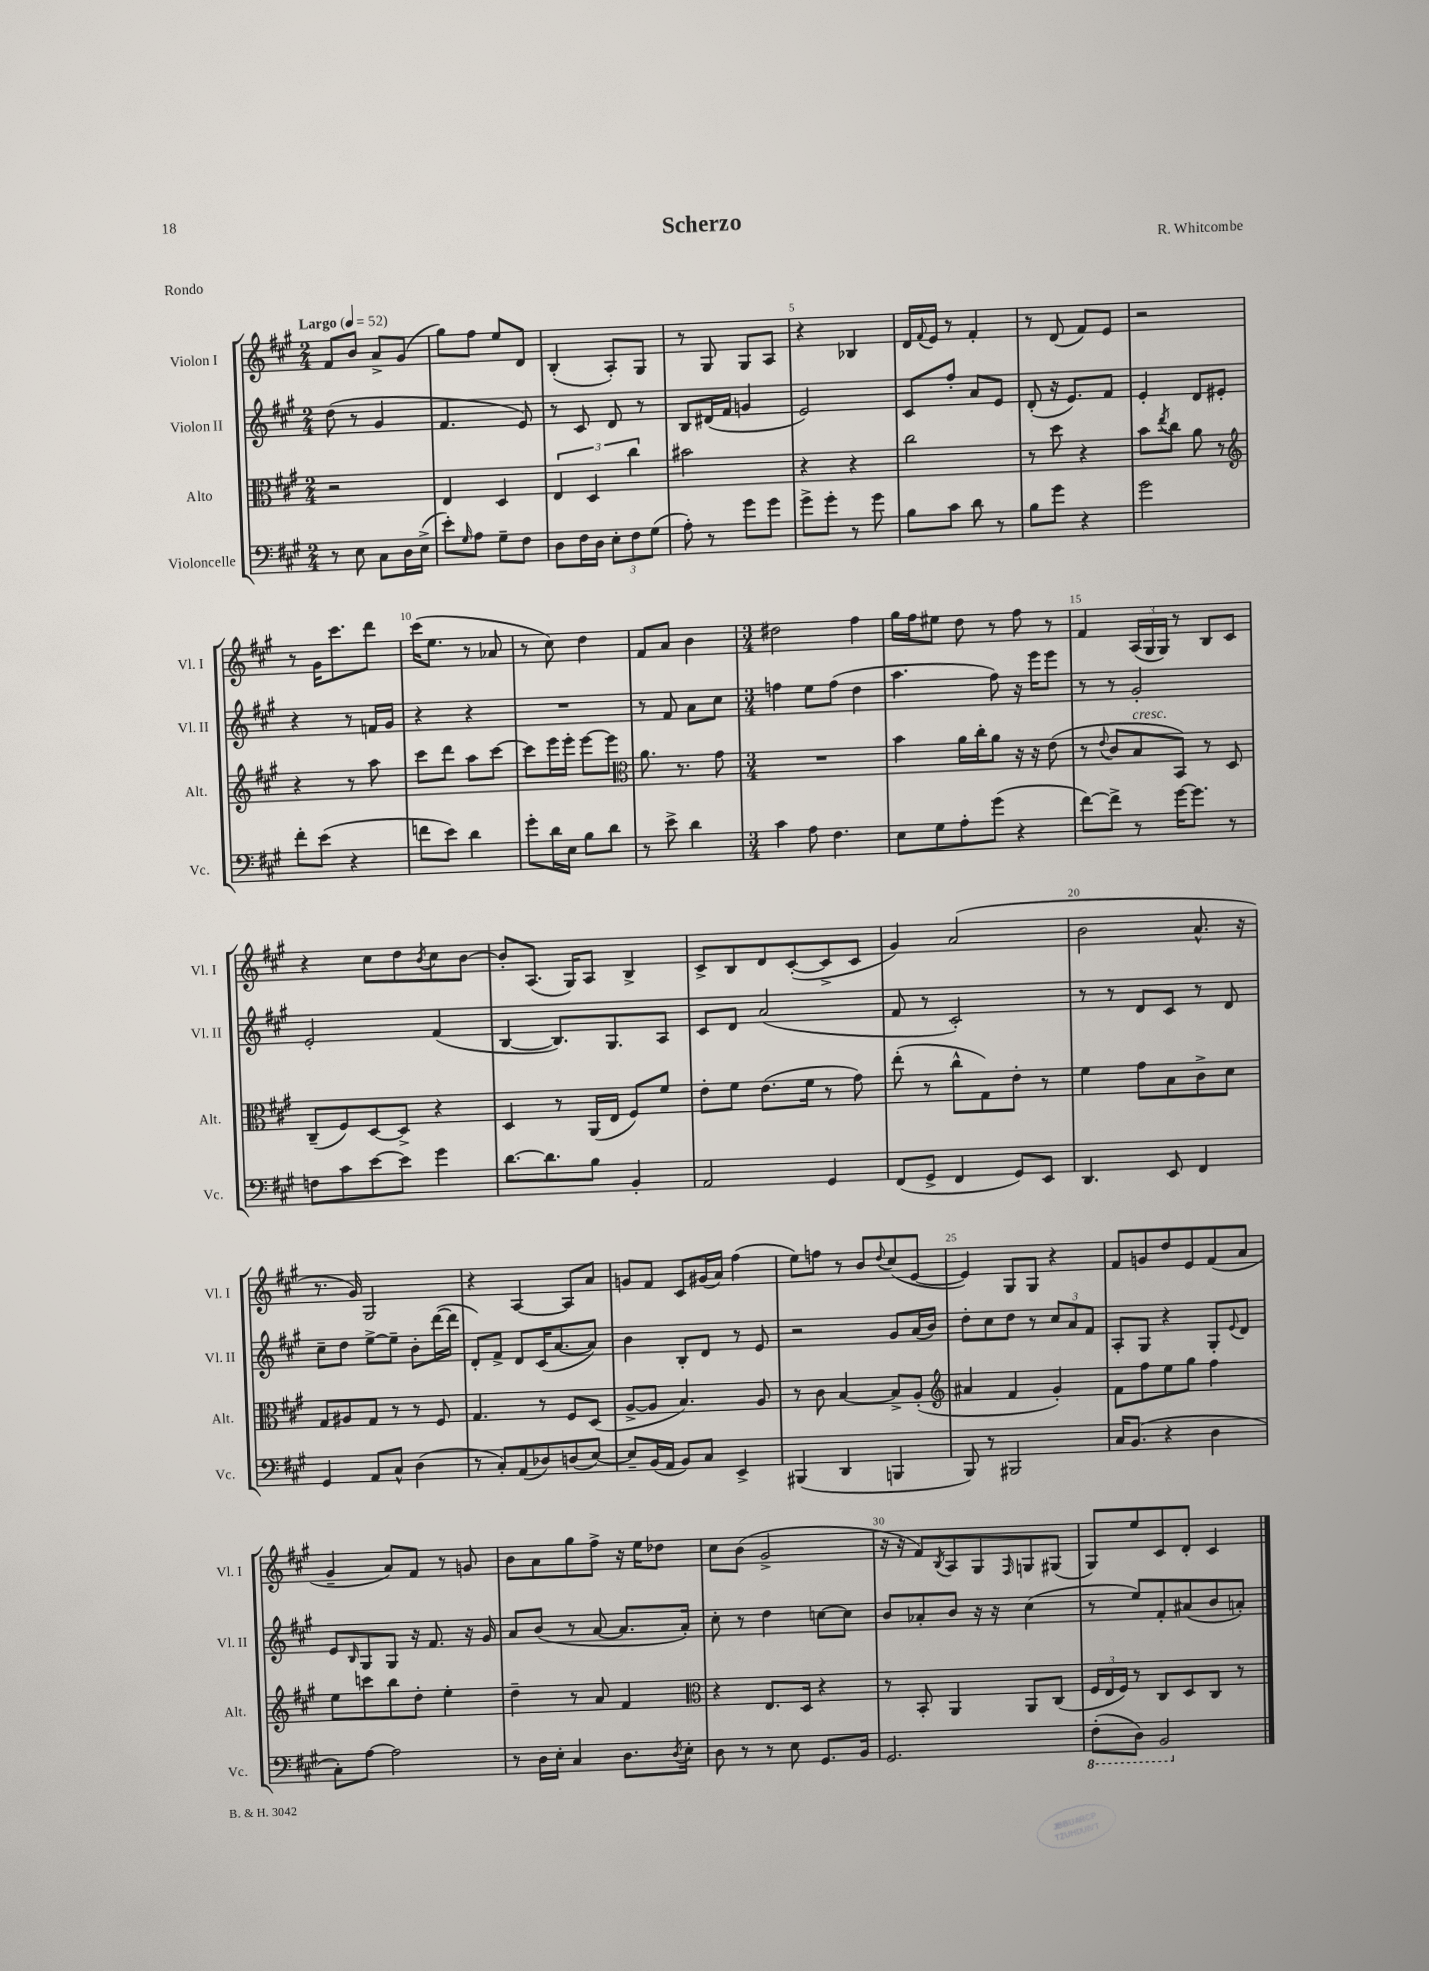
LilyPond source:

\header { title = "Scherzo" composer = "R. Whitcombe" piece = "Rondo" }
<<
\new StaffGroup <<
\new Staff = "s0" \with { instrumentName = "Violon I" shortInstrumentName = "Vl. I" } {
    \clef treble \key a \major \numericTimeSignature \time 2/4 \tempo "Largo" 4 = 52
    fis'8 b'8 a'8-> gis'8( |
    gis''8) fis''8 e''8 d'8 |
    b4-.( a8-.) gis8 |
    r8 gis8 gis8 a8 |
    r4 bes4 |
    d'16 \appoggiatura { fis'8 } e'16 r8 fis'4-. |
    r8 d'8( fis'8) e'8 |
    r2 |
    r8 gis'16 cis'''8. d'''8 |
    cis'''16( e''8. r8 aes'8 |
    r8 cis''8) d''4 |
    fis'8 a'8 b'4 |
    \numericTimeSignature \time 3/4 dis''2 fis''4 |
    gis''16 fis''16 eis''8 d''8 r8 fis''8 r8 |
    fis'4 \tuplet 3/2 { a16( gis16 gis16) } r8 b8 cis'8 |
    r4 cis''8 d''8 \acciaccatura { b'8 } cis''8 b'8~ |
    b'8-. a8.( gis16) a8 b4-> |
    cis'8-> b8 d'8 cis'8~-.( cis'8-> cis'8 |
    gis'4) a'2( |
    b'2 a'8.-^ r16 |
    r8. gis'16) gis2 |
    r4 a4~ a8 a'8 |
    g'8 fis'8 cis'8 gis'16( a'16) fis''4( |
    e''8) f''8 r8 b'8 \appoggiatura { d''8 } cis''8( e'8~ |
    e'4) gis8 gis8 r4 |
    fis'8 g'8 d''8 e'8 fis'8( a'8 |
    gis'4-- a'8) fis'8 r8 g'8 |
    b'8 a'8 gis''8 fis''8-> r16 e''16 des''8 |
    cis''8 b'8( gis'2-> |
    r16 r16 fis'8) \acciaccatura { b8 } a8 gis8 \grace { fis16 } g8 gis8( |
    gis8) e''8 cis'8 d'8-. cis'4 \bar "|." |
}
\new Staff = "s1" \with { instrumentName = "Violon II" shortInstrumentName = "Vl. II" } {
    \clef treble \key a \major \numericTimeSignature \time 2/4
    d''8( r8 gis'4 |
    fis'4. e'8) |
    r8 cis'8 d'8 r8 |
    b8 dis'16( fis'16 g'4 |
    e'2) |
    cis'8 fis''8-. a'8 e'8 |
    d'8-.( r16 e'8.) fis'8 |
    e'4-. d'8 eis'8-. |
    r4 r8 f'16 gis'16 |
    r4 r4 |
    R2 |
    r8 fis'8 a'8 cis''8 |
    \numericTimeSignature \time 3/4 f''4 e''8 f''8( d''4 |
    a''4. fis''8) r16 e'''16 e'''8 |
    r8 r8 gis'2-. |
    e'2-. fis'4( |
    b4~ b8.) gis8. a8 |
    cis'8 d'8 a'2( |
    fis'8 r8 cis'2-.) |
    r8 r8 d'8 cis'8 r8 d'8 |
    cis''8-- d''8 e''8~-> e''8-- b'8-. d'''16~( d'''16 |
    d'8-.) fis'8-> d'8 cis'16( a'8.~ a'8) |
    b'4 b8-. d'8 r8 e'8 |
    r2 gis'8 a'16( b'16) |
    d''8-. cis''8 d''8 r8 \tuplet 3/2 { cis''8 a'8 fis'8 } |
    a8-. gis8 r4 gis8-. \appoggiatura { e'8 } d'8 |
    e'8 \grace { b16 } gis8 gis8 r16 fis'8. r16 gis'16 |
    a'8 b'8( r8 a'8~ a'8. a'16-.) |
    cis''8-. r8 d''4 c''8~ c''8 |
    b'8 aes'8-. b'8 r16 r16 cis''4( |
    r8 e''8) fis'8-. ais'8( b'8 a'8-.) \bar "|." |
}
\new Staff = "s2" \with { instrumentName = "Alto" shortInstrumentName = "Alt." } {
    \clef alto \key a \major \numericTimeSignature \time 2/4
    r2 |
    e4 d4 |
    \tuplet 3/2 { e4 d4 cis''4 } |
    bis'2 |
    r4 r4 |
    cis''2 |
    r8 d''8 r4 |
    b'8 \acciaccatura { e''8 } cis''8 a'8 r8 |
    \clef treble r4 r8 a''8 |
    cis'''8 d'''8 a''8 cis'''8~ |
    cis'''8 e'''16 e'''16-. e'''8~ e'''8 |
    \clef alto a'8. r8. gis'8 |
    \numericTimeSignature \time 3/4 R2. |
    b'4 a'16 cis''16-. a'8 r16 r16 e'8( |
    r8 \appoggiatura { e'8 } cis'8 b8^\markup { \italic "cresc." } b,8) r8 d8 |
    cis8--( fis8) d8~ d8-> r4 |
    d4 r8 a,16( e16 fis8) fis'8 |
    e'8-. fis'8 e'8.( fis'16 r8 gis'8) |
    e''8-.( r8 cis''8-^ gis8) e'8-. r8 |
    fis'4 gis'8 b8 cis'8-> d'8 |
    gis8 ais8 gis8 r8 r8 fis8 |
    gis4. r8 fis8 d8( |
    a8~-> a8 b4.) a8 |
    r8 cis'8 b4~ b8-> a8-.( |
    \clef treble ais'4 fis'4 gis'4-.) |
    fis'8 fis''8 e''8 gis''8 fis''4 |
    e''8 c'''8 b''8 d''8-. e''4-. |
    d''4-- r8 a'8 fis'4 |
    \clef alto r4 e8. d16 r4 |
    r8 b,8-. a,4 a,8 cis8( |
    \tuplet 3/2 { fis16 e16 fis16) } r8 cis8 d8 cis8 r8 \bar "|." |
}
\new Staff = "s3" \with { instrumentName = "Violoncelle" shortInstrumentName = "Vc." } {
    \clef bass \key a \major \numericTimeSignature \time 2/4
    r8 e8 cis8 d16 e16->( |
    e'8-.) \grace { gis16 } a8 gis8-- fis8 |
    d8 fis16 d16 \tuplet 3/2 { e8-. fis8 gis8( } |
    a8-.) r8 gis'8 gis'8 |
    gis'8-> gis'8-. r8 gis'8 |
    b8 cis'8 d'8 r8 |
    b8 gis'8 r4 |
    gis'2 |
    fis'8-. e'8( r4 |
    f'8 e'8) d'4 |
    gis'8-. d'16 e16 b8 d'8 |
    r8 e'8-> d'4 |
    \numericTimeSignature \time 3/4 cis'4 a8 fis4. |
    e8 gis8 a8-. gis'8( r4 |
    fis'8~) fis'8-> r8 gis'16~ gis'8. r8 |
    f8 cis'8 e'8~ e'8 gis'4 |
    d'8.~ d'8. b8 b,4-. |
    a,2 gis,4 |
    fis,8( gis,8-> fis,4 gis,8) e,8 |
    d,4. e,8 fis,4 |
    gis,4 a,8 cis8-^ d4( |
    r8 cis8-.) a,8( des8) d8( e8~) |
    e8-- b,16( a,16 b,8) cis8 e,4-> |
    bis,,4( d,4 b,,4 |
    b,,8) r8 bis,,2 |
    cis16 b,8.( r4 d4 |
    cis8-.) a8~ a2 |
    r8 d16 e16-. cis4 d8. \acciaccatura { d8 } e16-. |
    d8 r8 r8 e8 gis,8. b,16 |
    gis,2. |
    \ottava #-1 fis,8-.( d,8) b,,2 \ottava #0 \bar "|." |
}
>>
>>
\layout { \context { \Score \override BarNumber.break-visibility = ##(#f #t #t) barNumberVisibility = #(every-nth-bar-number-visible 5) } }
